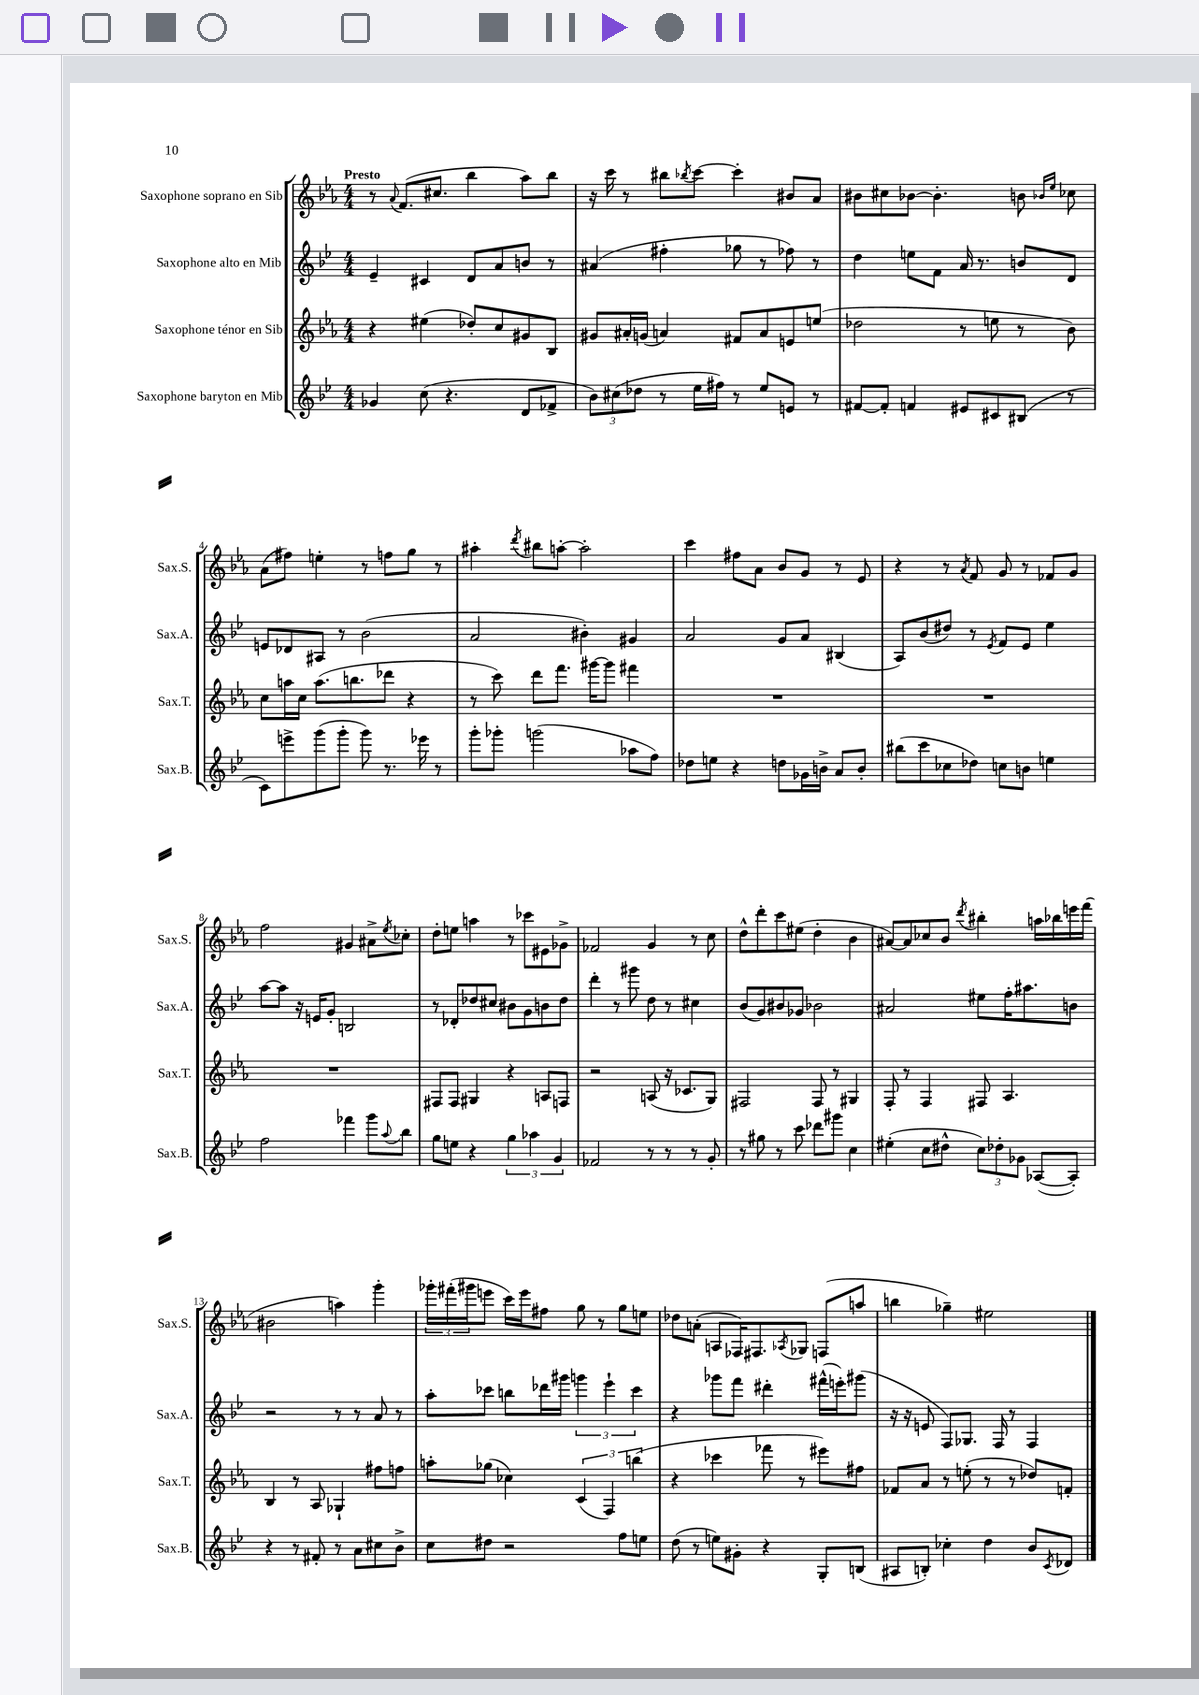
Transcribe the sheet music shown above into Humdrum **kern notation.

**kern	**kern	**kern	**kern
*staff4	*staff3	*staff2	*staff1
*clefG2	*clefG2	*clefG2	*clefG2
*k[b-e-]	*k[b-e-a-]	*k[b-e-]	*k[b-e-a-]
*M4/4	*M4/4	*M4/4	*M4/4
4g-	4r	4e-~	8r
.	.	.	8qqa-
.	.	.	(8.f
(8cc	(4ee#	4c#	.
.	.	.	8.cc#
4.r	.	.	.
.	8dd-')	8d	4bb-
.	8cc	8a	.
8d	8g#	8b	8aa-)
8f-^	8B-	8r	8bb-
=	=	=	=
12b-)	8g#	(4a#	16r
.	.	.	16ccc
(12cc#	.	.	.
.	16a#'	.	8r
12dd-	.	.	.
.	(16g	.	.
8r	4a)	4ff#'	8bb#
.	.	.	8qbb-
16ee-	.	.	[8ccc
16ff#)	.	.	.
8r	8f#	8gg-	4ccc']
8ee-	8a	8r	.
8e	8e	8ff-)	8b#
8r	(8ee	8r	8a-
=	=	=	=
[8f#	2dd-	4dd	8b#
8f#']	.	.	8cc#
4f	.	8ee	[8b-
.	.	8f	4.b-']
8e#	8r	16a	.
.	.	8.r	.
8c#	8ee	.	.
(8B#	8r	8b	8b
.	.	.	16qqb-
.	.	.	16qqee-
8r	8b-)	8d	8cc-
=	=	=	=
8c)	8cc	8e	(8a-
8eee^	16aa	8d-	8ff#)
.	16cc	.	.
(8ggg	(8.aa	8A#	4ee'
8ggg'	.	8r	.
.	8.bb	.	.
8ggg)	.	(2b-	8r
8.r	8ddd-	.	8ff
.	4r	.	8gg
16eee-	.	.	.
8r	.	.	8r
=	=	=	=
8ggg'	8r	2a	4aa#'
8ggg-'	8ccc)	.	.
.	.	.	8qddd
(2ggg	8ddd	.	8bb#
.	8.fff	.	[8aa'
.	.	4b#')	2aa']
.	[16ggg#	.	.
.	8ggg#]	.	.
8aa-	4fff#	4g#	.
8ff)	.	.	.
=	=	=	=
8dd-	1r	2a	4ccc
8ee	.	.	.
4r	.	.	8ff#
.	.	.	8a-
8dd	.	8g	8b-
16g-	.	8a	8g
16b^	.	.	.
8a	.	(4B#	8r
8b'	.	.	8e-
=	=	=	=
(8bb#	1r	8A)	4r
8ccc	.	(8b-	.
8cc-	.	8dd#)	8r
.	.	.	8qa-
8dd-)	.	8r	8f
.	.	8qe-	.
8cc	.	8f	8g
8b	.	8e-	8r
4ee	.	4ee-	8f-
.	.	.	8g
=	=	=	=
2ff	1r	[8aa	2ff
.	.	8aa]	.
.	.	16r	.
.	.	16e	.
.	.	8g'	.
4fff-	.	2B	4g#
8ggg	.	.	8a#^
8qqaa	.	.	8qee-
8bb-	.	.	8cc-'
=	=	=	=
8gg	8F#	8r	8dd'
8ee	8F#	8d-'	8ee
4r	4G#	8dd-	4aa
.	.	8cc#	.
6gg	4r	8b#	8r
.	.	8g	8ccc-
6aa-	.	.	.
.	8A	8b	8e#
6g	.	.	.
.	8F	8dd-	8g-^
=	=	=	=
2f-	2r	4ddd'	2f-
.	.	8r	.
.	.	8ggg#	.
8r	(8A	8dd	4g
8r	16r	8r	.
.	8.c-	.	.
8r	.	4cc#	8r
8g'	8G)	.	8cc
=	=	=	=
8r	2F#	(8b-	8dd^^
8gg#	.	8g)	8ddd'
8r	.	8b#	8ccc
8ccc	.	8g-	(8ee#
8ddd-	8F#	2b-	4dd'
8ggg#	8r	.	.
4cc	4G#	.	4b-
=	=	=	=
(4ee#'	8F'	2a#	[8a#)
.	8r	.	8a#]
8cc	4F	.	8cc-
8dd#^^	.	.	8b-
.	.	.	8qddd
12cc)	8F#	8ee#	4bb#'
12dd-'	.	.	.
.	4.A-	16ff'	.
12g-	.	.	.
.	.	8.aa#	.
([8A-	.	.	16aa
.	.	.	16bb-
8A-'])	.	8b	16eee
.	.	.	(16fff
=	=	=	=
4r	4B-	2r	2b#
8r	8r	.	.
8f#'	8A-	.	.
8r	4G-`	8r	4aa)
8a	.	8r	.
8cc#	8ff#	8a	4ggg'
8b-^	8ff	8r	.
=	=	=	=
8cc	8aa'	8aa'	24ggg-'
.	.	.	(24fff#'
.	.	.	24ggg#
8dd#	(8gg-	8ccc-	8eee
2r	4cc-)	8bb	16ccc)
.	.	.	16eee
.	.	16ddd-	8ff#
.	.	16ggg#	.
.	(6c	6ggg	8gg
.	.	.	8r
.	6F)	6eee-`	.
8ff	.	.	8gg
.	(6bb	6ccc-	.
8ee	.	.	8ee
=	=	=	=
(8dd	4r	4r	8dd-
8r	.	.	(8a'
8ee)	4ccc-	8ggg-	8A
8g#'	.	8fff	16F-)
.	.	.	8.F#
4r	8fff-	4ddd#'	.
.	.	.	8qA-
.	8r	.	8G-
8G'	8eee#)	(16fff#^^	(8F
.	.	16eee')	.
(8B	8ff#	(8ggg#	8aa
=	=	=	=
8A#	8f-	16r	4bb
.	.	16r	.
8B')	8a-	8e	.
4cc-'	8r	8F)	4gg-~)
.	(8ee'	8.G-	.
4dd	8r	.	2ee#
.	.	16F	.
.	8r	8r	.
8b-	8dd-)	4F	.
8qc	.	.	.
8d-	8f'	.	.
==	==	==	==
*-	*-	*-	*-
